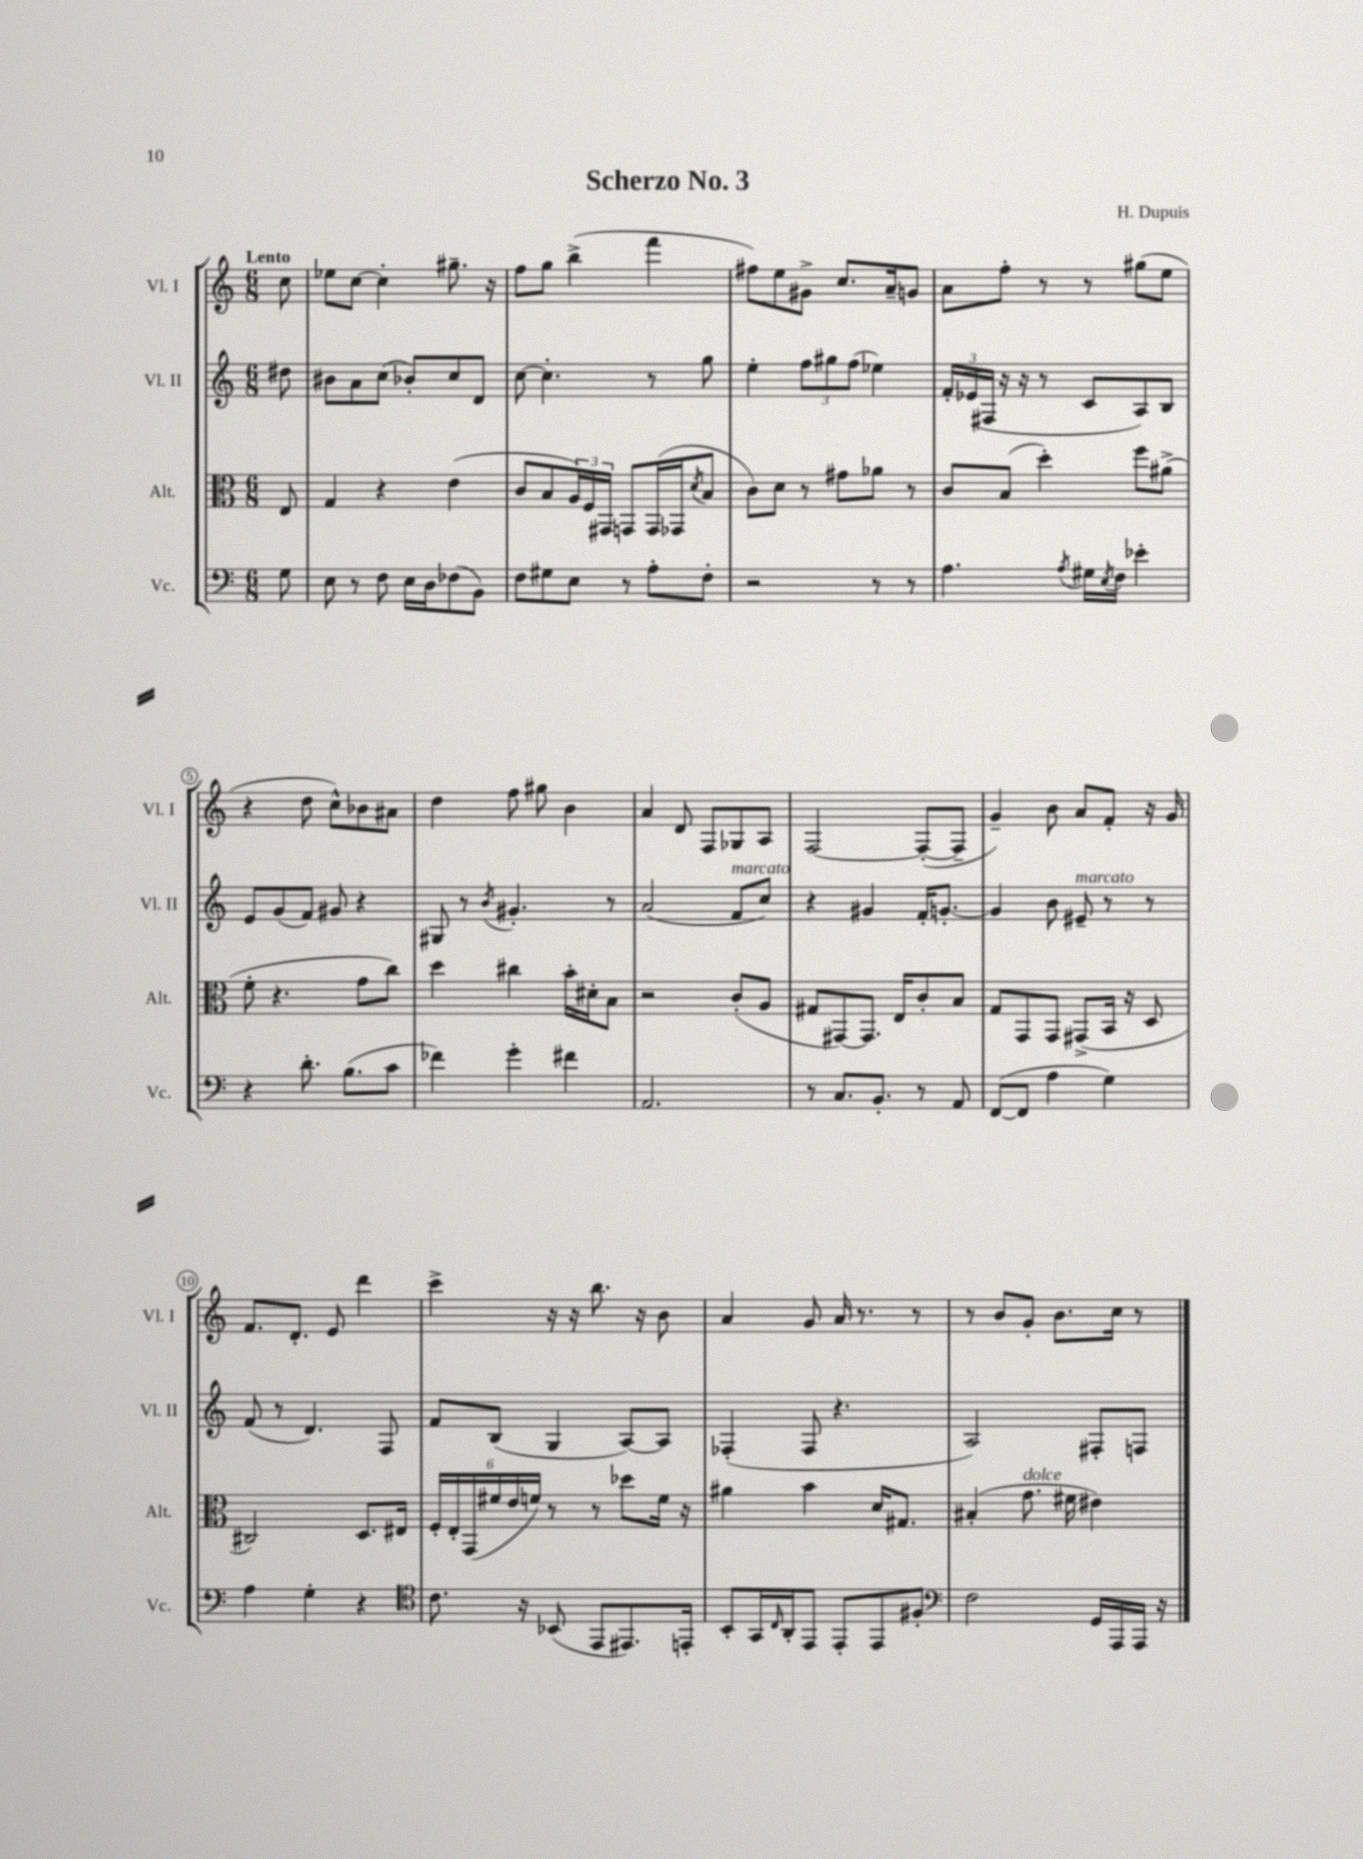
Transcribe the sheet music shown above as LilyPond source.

\header { title = "Scherzo No. 3" composer = "H. Dupuis" }
<<
\new StaffGroup <<
\new Staff = "s0" \with { instrumentName = "Vl. I" shortInstrumentName = "Vl. I" } {
    \clef treble \key c \major \numericTimeSignature \time 6/8 \partial 8 \tempo "Lento"
    c''8 |
    ees''8 c''8~ c''4-. gis''8.-- r16 |
    f''8 g''8 b''4->( f'''4 |
    fis''8) e''8 gis'8-> c''8. a'16-- g'8 |
    a'8 f''8-. r8 r8 gis''8( e''8 |
    r4 d''8 c''8-^) bes'8 ais'8 |
    d''4 f''8 gis''8 b'4 |
    a'4 d'8 f8 ges8 a8 |
    f2~ f8~-.( f8-- |
    g'4--) b'8 a'8 f'8-. r16 g'16 |
    f'8. d'8.-. e'8 d'''4 |
    c'''4-> r16 r16 b''8. r16 b'8 |
    a'4 g'8 a'16 r8. r8 |
    r8 b'8 g'8-. b'8. c''16 r8 \bar "|." |
}
\new Staff = "s1" \with { instrumentName = "Vl. II" shortInstrumentName = "Vl. II" } {
    \clef treble \key c \major \numericTimeSignature \time 6/8 \partial 8
    dis''8 |
    bis'8 a'8 c''8( bes'8-.) c''8 d'8 |
    c''8~ c''4.-. r8 g''8 |
    e''4-. \tuplet 3/2 { f''8 gis''8 f''8( } ees''4) |
    \tuplet 3/2 { f'16-. ees'16( fis16 } r16 r16 r8 c'8 a8) b8 |
    e'8 g'8( f'8) gis'8 r4 |
    gis8 r8 \acciaccatura { b'8 } gis'4.-. r8 |
    a'2( f'8^\markup { \italic "marcato" } c''8) |
    r4 gis'4 f'16-. g'8.~-. |
    g'4 b'8 eis'8--^\markup { \italic "marcato" } r8 r8 |
    f'8( r8 d'4.) f8 |
    f'8 b8( g4 a8~) a8 |
    fes4-.( fes8 r4. |
    a2) fis8-. f8 \bar "|." |
}
\new Staff = "s2" \with { instrumentName = "Alt." shortInstrumentName = "Alt." } {
    \clef alto \key c \major \numericTimeSignature \time 6/8 \partial 8
    e8 |
    g4 r4 e'4( |
    c'8 b8 \tuplet 3/2 { a16) f16 gis,16 } g,8 g,16( ges,16 \acciaccatura { d'8 } b8 |
    c'8) d'8 r8 gis'8 aes'8 r8 |
    c'8 b8( d''4-.) f''8 ais'8->( |
    f'8-. r4. g'8 c''8) |
    d''4 cis''4 b'16-. dis'16-. b8 |
    r2 c'8-.( a8 |
    gis8 gis,8~) gis,8. e16 c'8-. b8 |
    g8 g,8 g,8 gis,8->( b,16 r16 d8 |
    cis2) d8. eis16 |
    \tuplet 6/4 { f16-. e16-. g,16( fis'16 e'16 f'16) } r8 r8 des''8 f'16 r16 |
    ais'4 b'4 d'16 gis8. |
    bis4-.( g'8.^\markup { \italic "dolce" } fis'16 eis'4) \bar "|." |
}
\new Staff = "s3" \with { instrumentName = "Vc." shortInstrumentName = "Vc." } {
    \clef bass \key c \major \numericTimeSignature \time 6/8 \partial 8
    g8 |
    e8 r8 f8 e16 d16 fes8( b,8) |
    f8 gis8 e8 r8 a8-. f8-. |
    r2 r8 r8 |
    a4. \acciaccatura { a8 } gis16 \acciaccatura { e8 } f16 ees'4-. |
    r4 d'8.-. b8.( c'8 |
    fes'4) g'4-. fis'4 |
    a,2. |
    r8 c8. b,8.-. r8 a,8 |
    f,8~( f,8 a4 g4) |
    a4 g4-. r4 |
    \clef tenor c'8. r16 bes,8( e,8 eis,8.) e,16-. |
    b,8-. g,16 \grace { c16 } a,16-. e,8 e,8-. e,8 fis8-. |
    \clef bass f2 g,16 a,,16 a,,16 r16 \bar "|." |
}
>>
>>
\layout { \context { \Score \override BarNumber.stencil = #(make-stencil-circler 0.1 0.3 ly:text-interface::print) } }
